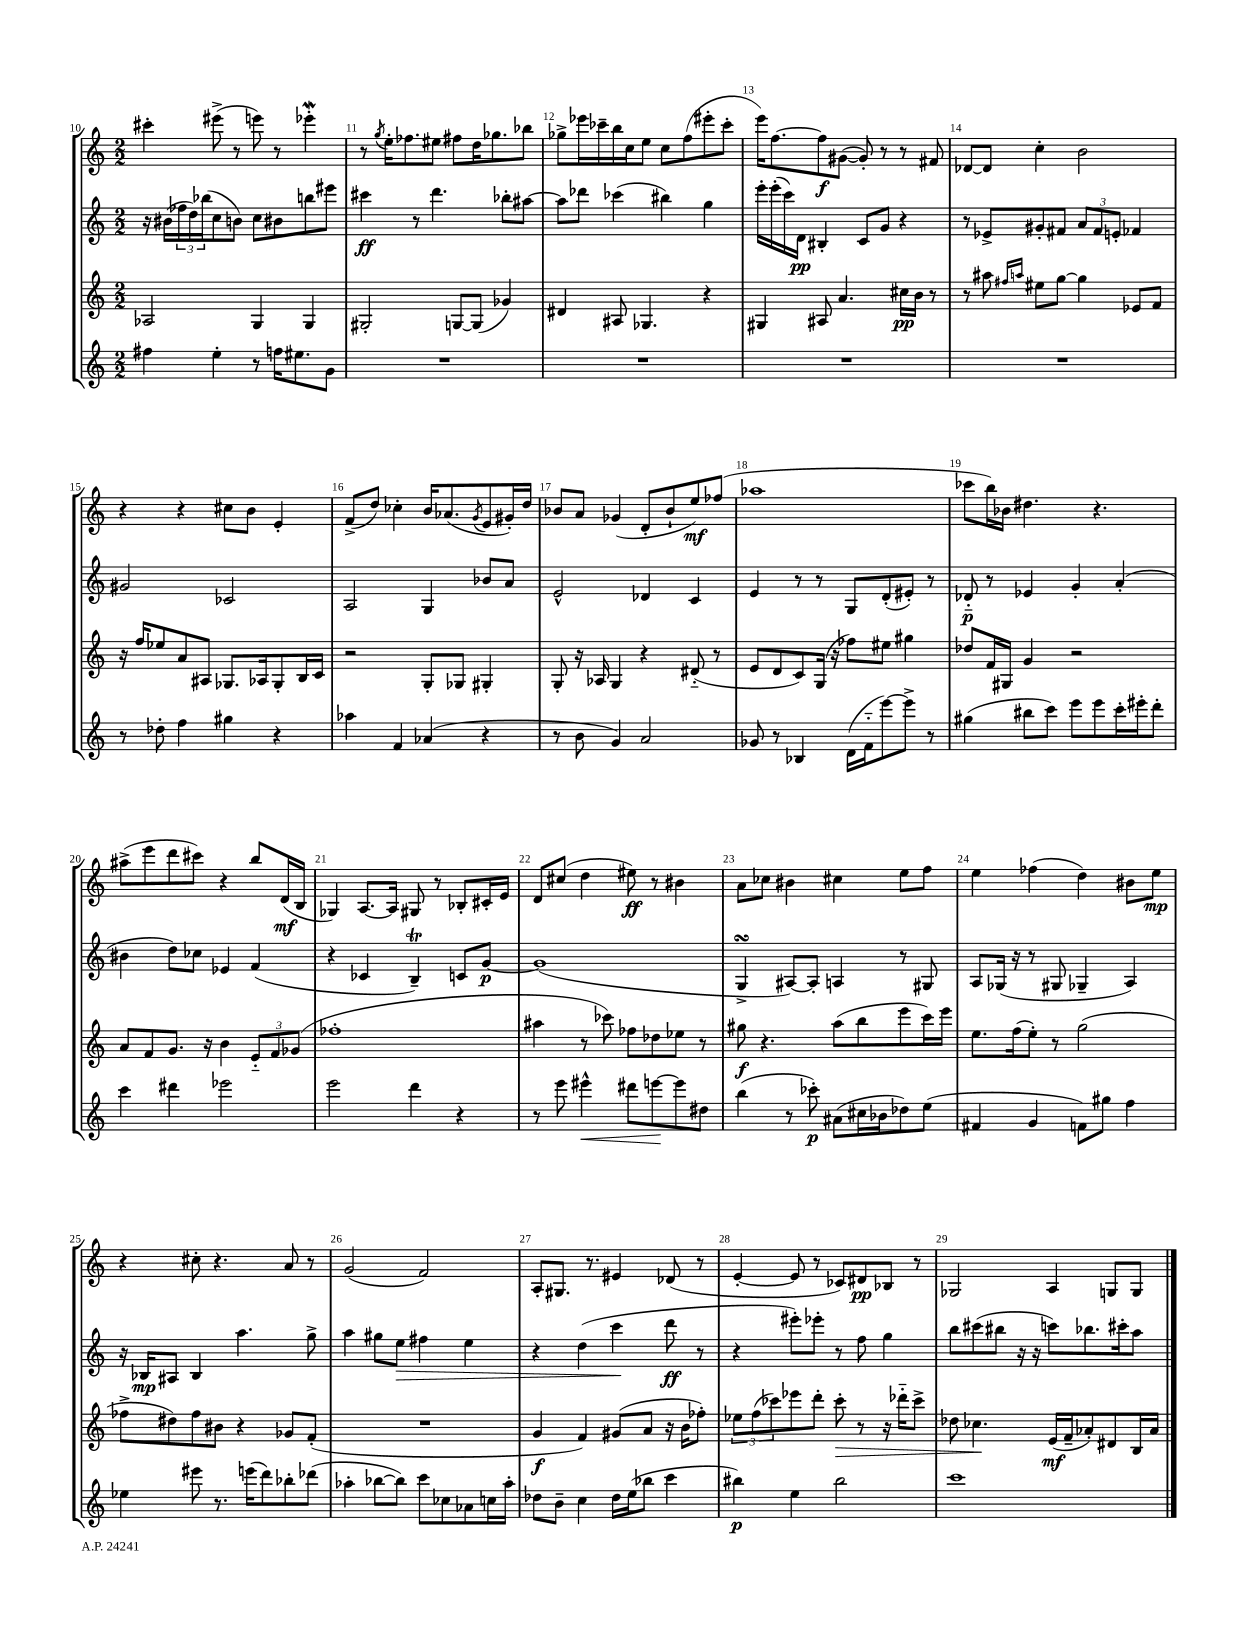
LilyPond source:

<<
\new StaffGroup <<
\new Staff = "s0" {
    \clef treble \key c \major \numericTimeSignature \time 2/2
    cis'''4-. eis'''8->( r8 e'''8) r8 ees'''4-.\mordent |
    r8 \acciaccatura { g''8 } e''16-. fes''8. eis''8 fis''8 d''16 ges''8. bes''8 |
    ges''8-> ees'''16 ces'''16-- b''16 c''16 e''8 c''8 f''8( eis'''8-. ces'''8-. |
    e'''16) f''8.~ f''8\f gis'8~( gis'8-.) r8 r8 fis'8 |
    des'8~ des'8 c''4-. b'2 |
    r4 r4 cis''8 b'8 e'4-. |
    f'8->( d''8) ces''4-. b'16 aes'8.( \acciaccatura { g'8 } e'8 gis'16-.) d''16 |
    bes'8 a'8 ges'4( d'8-. bes'8-! e''8\mf) fes''8( |
    aes''1 |
    ces'''8 b''16) bes'16 dis''4. r4. |
    ais''8->( e'''8 d'''8 cis'''8) r4 b''8 d'16\mf( b16 |
    ges4) a8.~ a16 gis8 r8 bes8-. cis'16-. e'16 |
    d'8 cis''8( d''4 eis''8\ff) r8 bis'4 |
    a'8 ces''8 bis'4 cis''4 e''8 f''8 |
    e''4 fes''4( d''4) bis'8 e''8\mp |
    r4 cis''8-. r4. a'8 r8 |
    g'2( f'2) |
    a8-. gis8. r8. eis'4 des'8( r8 |
    e'4~-. e'8 r8 ces'8) dis'8\pp bes8 r8 |
    ges2 a4 g8 g8 \bar "|." |
}
\new Staff = "s1" {
    \clef treble \key c \major \numericTimeSignature \time 2/2
    r16 bis'16( \tuplet 3/2 { fes''16 d''16) bes''16( } c''8 b'8) c''8 bis'8 b''8 eis'''8 |
    cis'''4\ff r8 d'''4. bes''8-. ais''8~ |
    ais''8 des'''8 ces'''4( bis''4) g''4 |
    e'''16-. e'''16-.( c'''16) d'16\pp bis4-. c'8 g'8 r4 |
    r8 ees'8-> gis'8-. fis'8 \tuplet 3/2 { a'8 fis'8 e'8-. } fes'4 |
    gis'2 ces'2 |
    a2 g4 bes'8 a'8 |
    e'2-^ des'4 c'4 |
    e'4 r8 r8 g8 d'8-.( eis'8-.) r8 |
    des'8-_\p r8 ees'4 g'4-. a'4-.( |
    bis'4 d''8) ces''8 ees'4 f'4( |
    r4 ces'4 b4--\trill) c'8 g'8~\p |
    g'1( |
    g4->\turn ais8~) ais8-. a4 r8 gis8 |
    a8 ges16( r16 r8 gis8 ges4-- a4) |
    r16 bes16\mp ais8 bes4 a''4. g''8-> |
    a''4 gis''8 e''8\> fis''4 e''4 |
    r4 d''4( c'''4\! d'''8\ff r8 |
    r4 eis'''8-.) ees'''8-. r8 f''8 g''4 |
    b''8 cis'''8( bis''8 r16 r16 c'''8) bes''8. cis'''16-. a''8 \bar "|." |
}
\new Staff = "s2" {
    \clef treble \key c \major \numericTimeSignature \time 2/2
    aes2 g4 g4 |
    gis2-. g8~ g8( ges'4) |
    dis'4 ais8 ges4. r4 |
    gis4 ais8 a'4. cis''16\pp b'16 r8 |
    r8 ais''8 \grace { fis''16 a''16 } eis''8 g''8~ g''4 ees'8 f'8 |
    r16 f''16 ees''8 a'8 ais8 ges8. aes16 ges8-. b16 c'16 |
    r2 g8-. ges8 gis4-. |
    g8-. r16 aes16 g4 r4 dis'8-_( r8 |
    e'8 d'8 c'8) g16( r16 fes''8) eis''8 gis''4 |
    des''8 f'16 gis16 g'4 r2 |
    a'8 f'8 g'8. r16 b'4 \tuplet 3/2 { e'8-_ f'8 ges'8( } |
    fes''1-. |
    ais''4 r8 ces'''8) fes''8 des''8 ees''8 r8 |
    gis''8\f r4. a''8( b''8 e'''8 c'''16) e'''16 |
    e''8. f''16( e''8-.) r8 g''2( |
    fes''8-> dis''8) fes''8 bis'8 r4 ges'8 f'8-.( |
    R1 |
    g'4\f f'4) gis'8( a'8 r16 b'16 fes''8-.) |
    \tuplet 3/2 { ees''8 f''8( ces'''8) } ees'''8 d'''8-. ces'''8-.\> r8 r16 des'''16-_ ces'''8-> |
    des''8 ces''4.\! e'16\mf( f'16-- aes'8-.) dis'8 b16 aes'16 \bar "|." |
}
\new Staff = "s3" {
    \clef treble \key c \major \numericTimeSignature \time 2/2
    fis''4 e''4-. r8 f''16 eis''8. g'8 |
    R1 |
    R1 |
    R1 |
    R1 |
    r8 des''8-. f''4 gis''4 r4 |
    aes''4 f'4 aes'4( r4 |
    r8 b'8 g'4) a'2 |
    ges'8 r8 bes4 d'16( f'16-_ e'''8~) e'''8-> r8 |
    gis''4( bis''8 c'''8) e'''8 e'''8 c'''16-. eis'''16-. d'''8-. |
    c'''4 dis'''4 ees'''2 |
    e'''2 d'''4 r4 |
    r8 e'''8 eis'''4-^\< dis'''8 e'''8~\! e'''8 dis''8 |
    b''4( r8 ces'''8-.\p) ais'8( cis''16 bes'16 des''8) e''8( |
    fis'4 g'4 f'8) gis''8 f''4 |
    ees''4 eis'''8 r8. e'''16( d'''8) bes''8-. des'''8( |
    aes''4-. bes''8~ bes''8) c'''8 ces''8 aes'8 c''16 aes''16-. |
    des''8 b'8-- c''4 des''16 e''16( bes''8 c'''4 |
    bis''4\p) e''4 bis''2 |
    c'''1 \bar "|." |
}
>>
>>
\layout { \context { \Score currentBarNumber = #10 \override BarNumber.break-visibility = ##(#f #t #t) barNumberVisibility = #all-bar-numbers-visible } }
